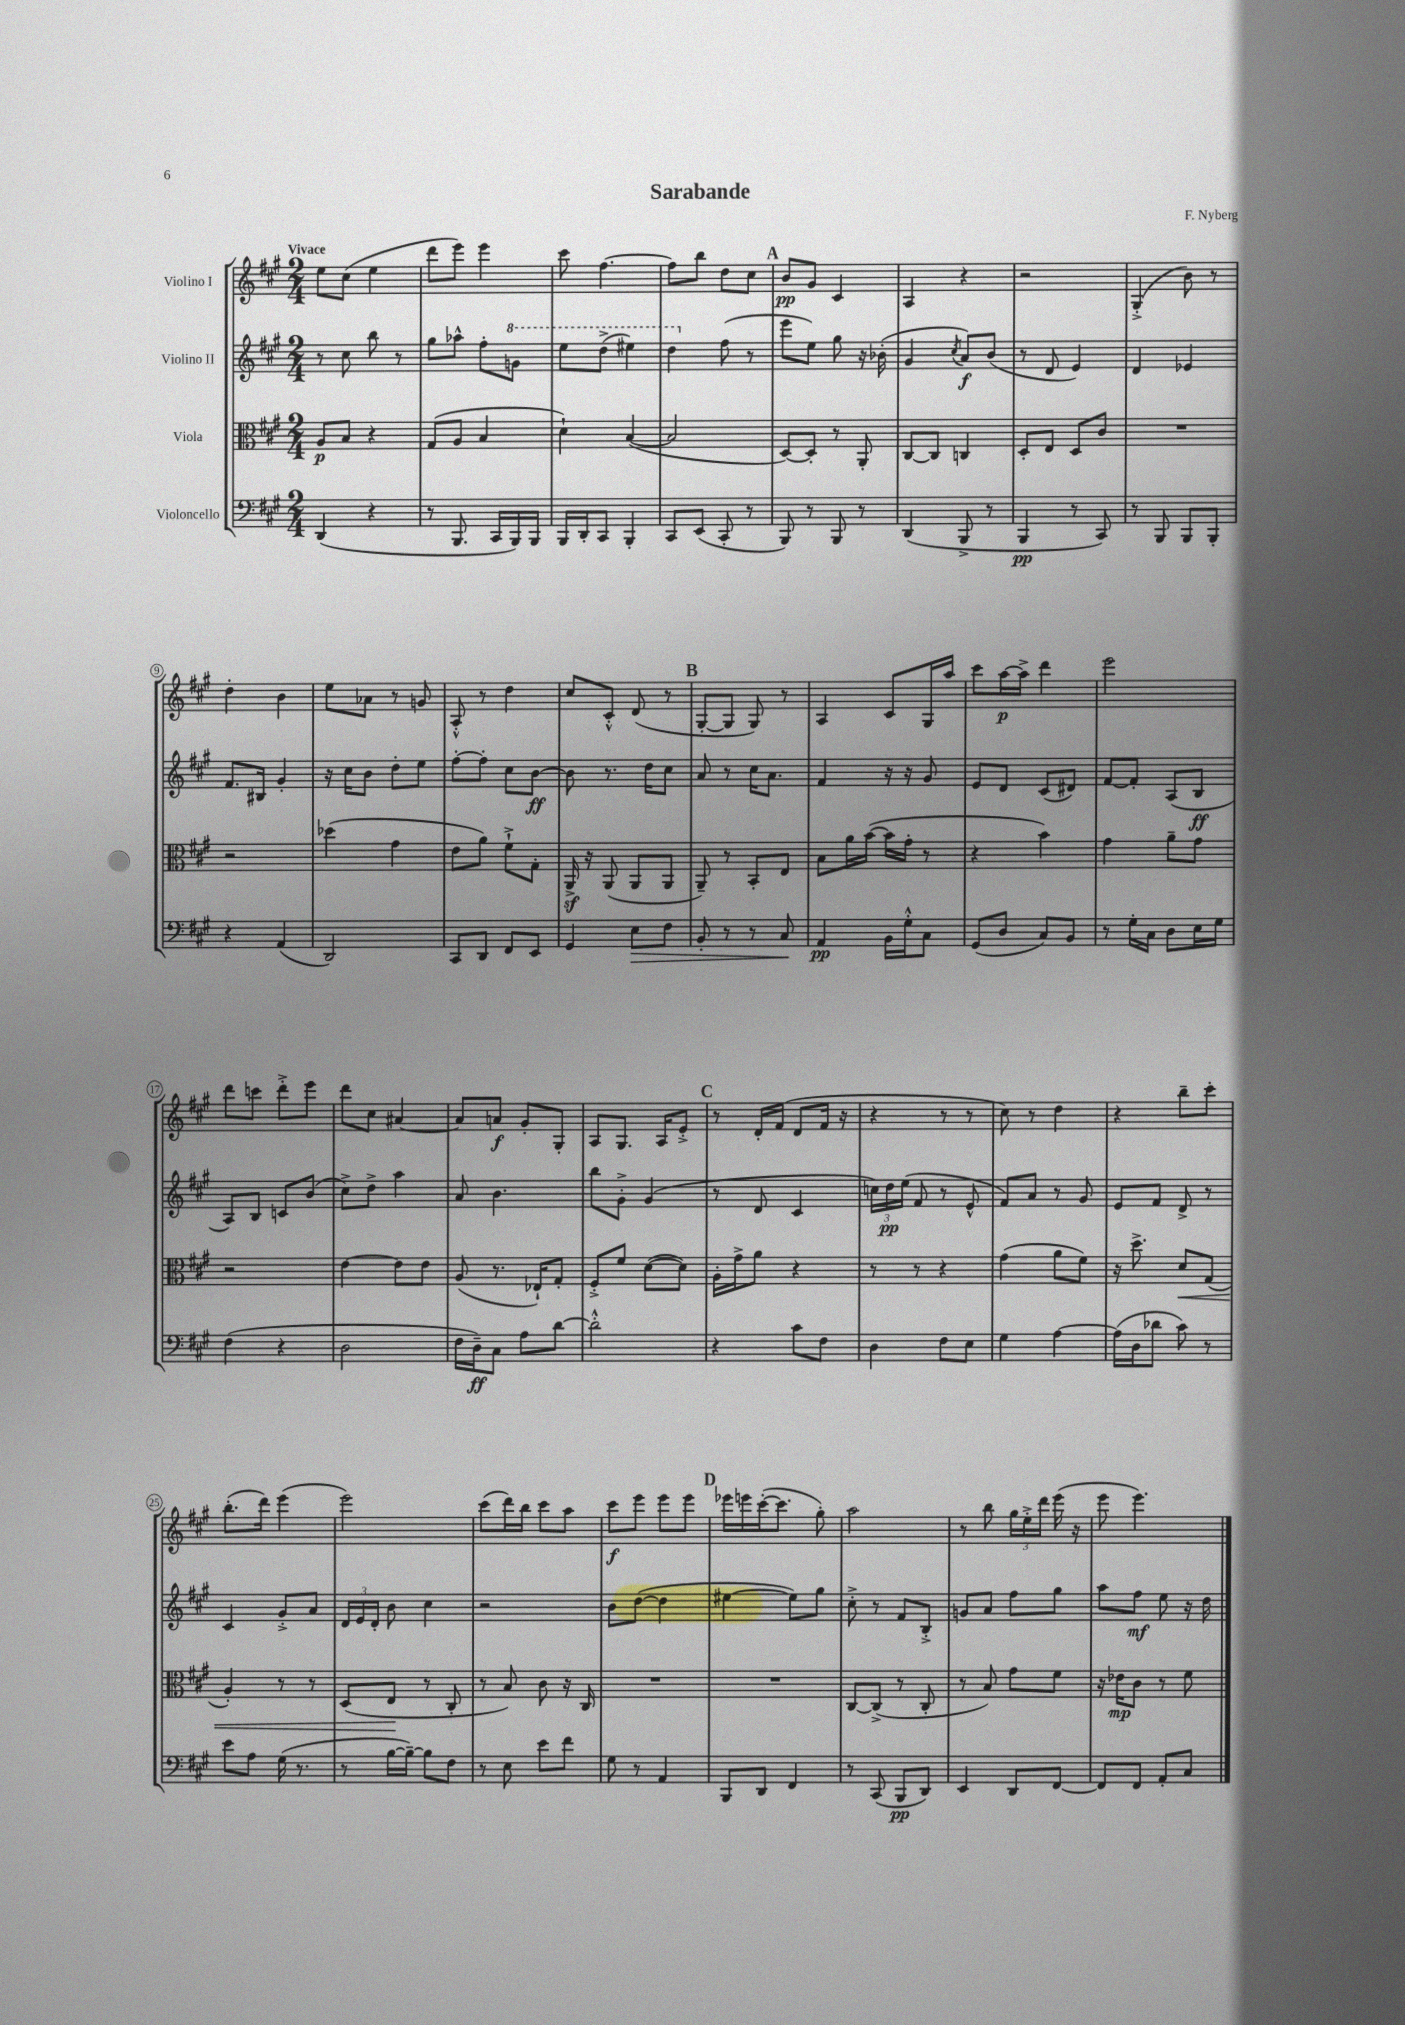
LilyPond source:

\header { title = "Sarabande" composer = "F. Nyberg" }
<<
\new StaffGroup <<
\new Staff = "s0" \with { instrumentName = "Violino I" } {
    \clef treble \key a \major \numericTimeSignature \time 2/4 \tempo "Vivace"
    \autoBeamOff e''8[ cis''8]( e''4 |
    d'''8[ e'''8]) e'''4 |
    cis'''8 fis''4.~ |
    fis''8[ b''8] d''8[ cis''8] |
    \mark \markup { \bold "A" } b'8[\pp gis'8] cis'4 |
    a4 r4 |
    r2 |
    gis4-.->( b'8) r8 |
    d''4-. b'4 |
    e''8[ aes'8] r8 g'8 |
    a8-.-^ r8 d''4 |
    cis''8[ cis'8]-.-^ d'8( r8 |
    \mark \markup { \bold "B" } gis8[~-. gis8] gis8) r8 |
    a4 cis'8[ gis16 a''16] |
    cis'''8[ a''16~\p a''16]-> d'''4 |
    e'''2 |
    d'''8[ c'''8] d'''8[-.-> e'''8] |
    d'''8[ cis''8] ais'4~ |
    ais'8[ a'8]\f gis'8[-. gis8]-. |
    a8[ gis8.] a16[ e'8]-.-> |
    \mark \markup { \bold "C" } r8 d'16[-. fis'16]( d'8[ fis'16] r16 |
    r4 r8 r8 |
    cis''8) r8 d''4 |
    r4 b''8[-- cis'''8]-. |
    b''8.[-.( d'''16]) e'''4( |
    e'''2) |
    cis'''8[( d'''16) b''16] cis'''8[ a''8] |
    cis'''8[\f e'''8] e'''8[ e'''8] |
    \mark \markup { \bold "D" } ees'''16[ e'''16 cis'''16~-.( cis'''8.] gis''8-.) |
    a''2 |
    r8 b''8 \tuplet 3/2 { gis''16[ e''16-.-> d'''16] } e'''16( r16 |
    e'''8 e'''4.) \bar "|." |
}
\new Staff = "s1" \with { instrumentName = "Violino II" } {
    \clef treble \key a \major \numericTimeSignature \time 2/4
    \autoBeamOff r8 cis''8 b''8 r8 |
    gis''8[ aes''8]-^ fis''8[-. \ottava #1 g''8] |
    e'''8[ d'''8]->( eis'''4) |
    d'''4 \ottava #0 fis''8( r8 |
    \mark \markup { \bold "A" } e'''8[ e''8]) gis''8 r16 bes'16-.( |
    gis'4 \acciaccatura { cis''8 } a'8[\f) b'8]( |
    r8 d'8 e'4) |
    d'4 ees'4 |
    fis'8.[ bis16] gis'4-. |
    r16 cis''16[ b'8] d''8[-. e''8] |
    fis''8[~-. fis''8]-. cis''8[ b'8]~\ff |
    b'8 r8. d''16[ cis''8] |
    \mark \markup { \bold "B" } a'8 r8 cis''16[ a'8.] |
    fis'4 r16 r16 gis'8 |
    e'8[ d'8] cis'8[( dis'8]) |
    fis'8[~ fis'8]-. a8[( b8]\ff |
    a8[) b8] c'8[ b'8]( |
    cis''8[->) d''8]-> a''4 |
    a'8 b'4. |
    b''8[ gis'8]-.-> gis'4( |
    \mark \markup { \bold "C" } r8 d'8 cis'4 |
    \tuplet 3/2 { c''16[) d''16\pp e''16]( } fis'8 r8 e'8-^ |
    fis'8[) a'8] r8 gis'8 |
    e'8[ fis'8] d'8-> r8 |
    cis'4 gis'8[-.-> a'8] |
    \tuplet 3/2 { d'16[ e'16 d'16]-. } b'8 cis''4 |
    r2 |
    b'8[ d''8]~( d''4 |
    \mark \markup { \bold "D" } eis''4~ eis''8[) gis''8] |
    cis''8-.-> r8 fis'8[ b8]-.-> |
    g'8[ a'8] fis''8[ gis''8] |
    a''8[ fis''8]\mf e''8 r16 d''16 \bar "|." |
}
\new Staff = "s2" \with { instrumentName = "Viola" } {
    \clef alto \key a \major \numericTimeSignature \time 2/4
    \autoBeamOff a8[\p b8] r4 |
    gis8[( a8] b4 |
    d'4-!) b4~( |
    b2 |
    \mark \markup { \bold "A" } d8[~) d8]-. r8 a,8-. |
    cis8[~ cis8] c4 |
    d8[-. e8] d8[ cis'8] |
    R2 |
    r2 |
    des''4( gis'4 |
    e'8[ a'8]) fis'8[-!-> gis8]-. |
    a,16->\sf r16 a,8( a,8[ a,8] |
    \mark \markup { \bold "B" } a,8--) r8 b,8[-. e8] |
    b8[ a'16 b'16]~( b'16[ gis'16]-. r8 |
    r4 b'4) |
    gis'4 a'8[-- gis'8] |
    r2 |
    e'4~ e'8[ e'8] |
    a8( r8. ees16[-!) gis8]-. |
    fis8[-.-> fis'8] d'8[~( d'8]) |
    \mark \markup { \bold "C" } a16[-. gis'16-> a'8] r4 |
    r8 r8 r4 |
    gis'4( a'8[ fis'8]) |
    r16 d''8.-> d'8[\< gis8]( |
    a4-.) r8 r8 |
    d8[( e8]\! r8 cis8-. |
    r8 b8) cis'8 r16 cis16 |
    R2 |
    \mark \markup { \bold "D" } R2 |
    cis8[~ cis8]->( r8 cis8-. |
    r8 b8) gis'8[ fis'8] |
    r16 ees'16[\mp cis'8] r8 fis'8 \bar "|." |
}
\new Staff = "s3" \with { instrumentName = "Violoncello" } {
    \clef bass \key a \major \numericTimeSignature \time 2/4
    \autoBeamOff d,4( r4 |
    r8 b,,8. cis,16[ b,,16) b,,16] |
    b,,16[ d,16-. cis,8] b,,4-. |
    cis,8[ e,8]( cis,8-. r8 |
    \mark \markup { \bold "A" } b,,8) r8 b,,8 r8 |
    d,4( b,,8-> r8 |
    b,,4\pp r8 cis,8) |
    r8 b,,8 b,,8[ b,,8]-. |
    r4 a,4( |
    d,2) |
    cis,8[ d,8] fis,8[ e,8] |
    gis,4 e8[\> fis8] |
    \mark \markup { \bold "B" } b,8-. r8 r8 cis8\! |
    a,4\pp b,16[ gis16-.-^ cis8] |
    gis,8[( d8] cis8[) b,8] |
    r8 gis16[-. cis16] d8[ e16 gis16] |
    fis4( r4 |
    d2 |
    fis16[ d16--\ff) cis8] a8[ d'8]~ |
    d'2-.-^ |
    \mark \markup { \bold "C" } r4 cis'8[ fis8] |
    d4 fis8[ e8] |
    gis4 a4~ |
    a16[( d16 des'8] cis'8) r8 |
    e'8[ a8] gis16( r8. |
    r8 b16[~ b16]~--) b8[ fis8] |
    r8 e8 e'8[ fis'8] |
    gis8 r8 a,4 |
    \mark \markup { \bold "D" } b,,8[ d,8] fis,4 |
    r8 cis,8( b,,8[\pp d,8]) |
    e,4 d,8[ fis,8]~ |
    fis,8[ fis,8] a,8[-. cis8] \bar "|." |
}
>>
>>
\layout { \context { \Score \override BarNumber.stencil = #(make-stencil-circler 0.1 0.3 ly:text-interface::print) } }
